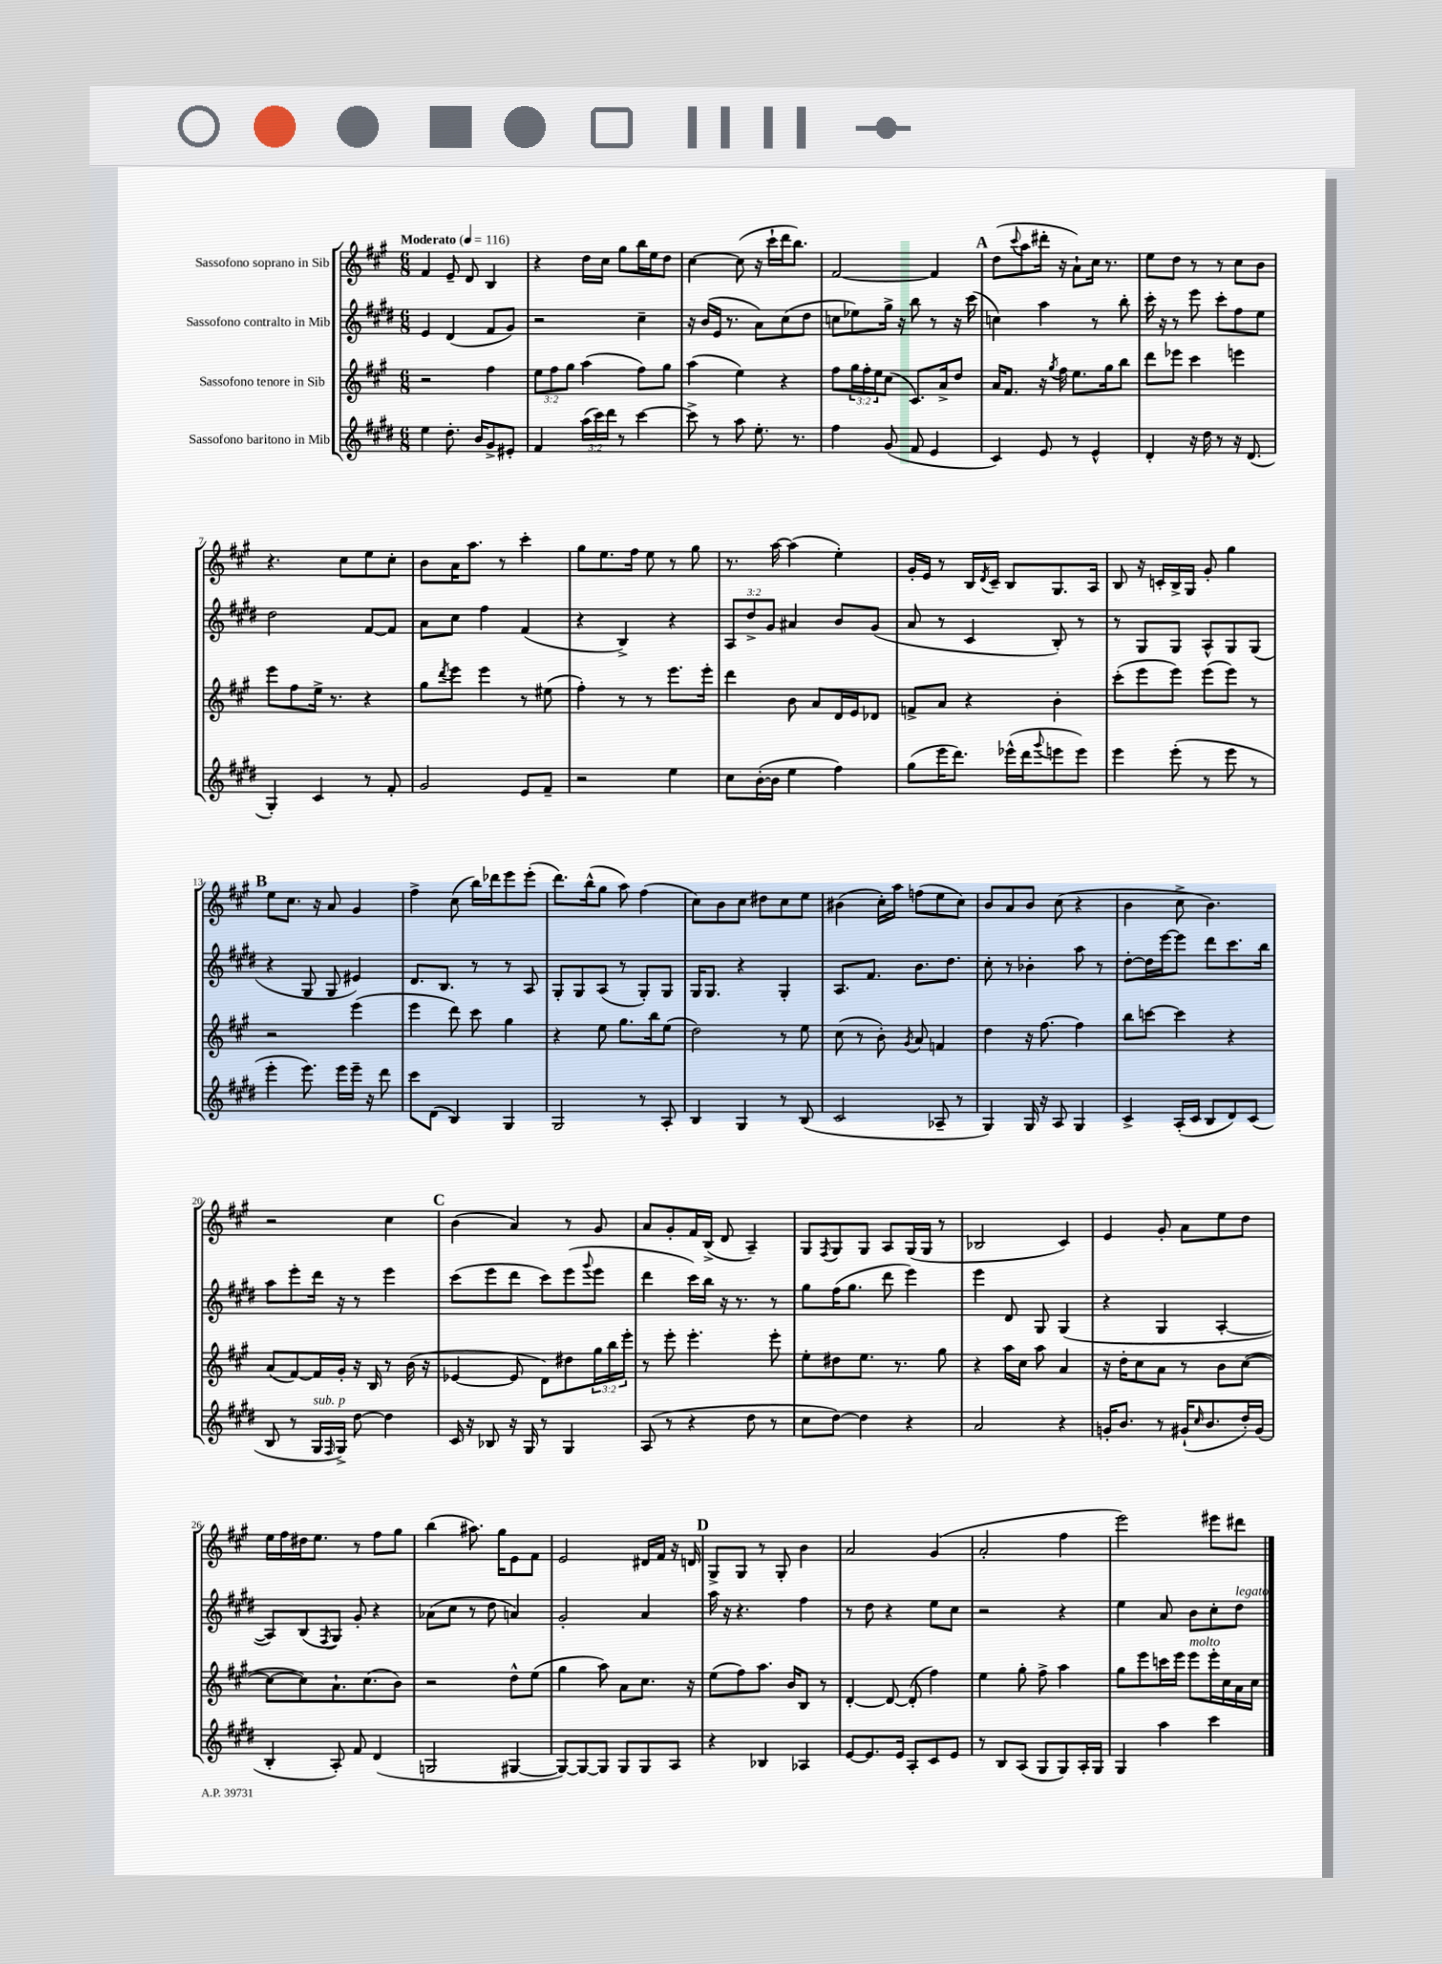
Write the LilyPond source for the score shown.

<<
\new StaffGroup <<
\new Staff = "s0" \with { instrumentName = "Sassofono soprano in Sib" } {
    \clef treble \key a \major \numericTimeSignature \time 6/8 \tempo "Moderato" 4 = 116
    fis'4 e'8-- d'8 b4 |
    r4 d''16 cis''16 gis''8 b''16 e''16 d''8 |
    cis''4~ cis''8( r16 cis'''16-! d'''16 b''8.) |
    fis'2~ fis'4 |
    \mark \markup { \bold "A" } d''8( \appoggiatura { cis'''8 } a''8 dis'''16-. r16 a'8-!) cis''16 r8. |
    e''8 d''8 r8 r8 cis''8 b'8 |
    r4. cis''8 e''8 cis''8-. |
    b'8 a'16 a''8. r8 cis'''4-. |
    gis''8 e''8. fis''16 e''8 r8 gis''8 |
    r8. a''16~ a''4( e''4-.) |
    gis'16-. e'16 r8 b16 \acciaccatura { d'8 } cis'16-- b8 gis8. a16 |
    b8 r16 c'16-. b16-> gis16 gis'8-. gis''4 |
    \mark \markup { \bold "B" } e''8 cis''8. r16 a'8 gis'4 |
    fis''4-> cis''8( b''16) des'''16 e'''8 e'''8-.( |
    d'''8.) b''16-^( gis''8 a''8) fis''4( |
    cis''8) b'8 cis''8 dis''8 cis''8 e''8 |
    bis'4( cis''16-.) a''16 f''8( e''8 cis''8) |
    b'8 a'8 b'8 cis''8( r4 |
    b'4 cis''8-> b'4.) |
    r2 cis''4 |
    \mark \markup { \bold "C" } b'4( a'4) r8 gis'8 |
    a'8 gis'8-. fis'16 b16->( d'8 a4--) |
    gis8 \acciaccatura { fis8 } gis8 gis8 a8 gis16( gis16 r8 |
    bes2 cis'4) |
    e'4 gis'8-. a'8 e''8 d''8 |
    e''16 fis''16 dis''16 e''8. r8 fis''8 gis''8 |
    b''4( ais''8.) gis''16 e'8 fis'8 |
    e'2 dis'16 fis'16 r16 d'16 |
    \mark \markup { \bold "D" } gis8-> gis8 r8 gis8-. b'4 |
    a'2 gis'4( |
    a'2-. fis''4 |
    e'''2) eis'''8 dis'''8 \bar "|." |
}
\new Staff = "s1" \with { instrumentName = "Sassofono contralto in Mib" } {
    \clef treble \key e \major \numericTimeSignature \time 6/8 \override Staff.TupletNumber.text = #tuplet-number::calc-fraction-text
    e'4 dis'4( fis'8 gis'8) |
    r2 cis''4-- |
    r16 b'16( e'16 r8. a'8) cis''8( dis''8 |
    c''8 ees''8) gis''16-> r16 b''8 r8 r16 cis'''16( |
    \mark \markup { \bold "A" } c''4) a''4 r8 b''8-. |
    cis'''16-. r16 r8 e'''8 cis'''8-. fis''8 e''8 |
    dis''2 fis'8~ fis'8 |
    a'8 cis''8 fis''4 fis'4( |
    r4 b4->) r4 |
    \tuplet 3/2 { a8 dis''8-> gis'8 } ais'4 b'8 gis'8( |
    a'8 r8 cis'4 b8-.) r8 |
    r8 gis8 gis8 a8-^ gis8 gis8( |
    \mark \markup { \bold "B" } r4 gis8 gis8 eis'4) |
    dis'8. b8. r8 r8 a8 |
    gis8-. gis8 a8( r8 gis8-.) gis8 |
    gis16 gis8. r4 gis4-. |
    a8. fis'8. b'8. dis''8. |
    cis''8-. r8 bes'4-. a''8 r8 |
    dis''8~-. dis''16 e'''16~ e'''8 dis'''8 cis'''8. b''16 |
    a''8 e'''8-. dis'''16 r16 r8 e'''4 |
    \mark \markup { \bold "C" } cis'''8( e'''8 dis'''8 cis'''8) e'''8( \appoggiatura { gis'''8 } e'''8 |
    dis'''4 cis'''16) b''16 r16 r8. r8 |
    gis''8 fis''16( gis''8. dis'''8 e'''4) |
    e'''4 dis'8 gis8 gis4( |
    r4 gis4 a4~-. |
    a8) b8( \acciaccatura { fis8 } gis8) gis'8-. r4 |
    aes'8( cis''8 r8 dis''8 a'4) |
    gis'2-. a'4 |
    \mark \markup { \bold "D" } a''16 r16 r4. fis''4 |
    r8 dis''8 r4 e''8 cis''8 |
    r2 r4 |
    e''4 a'8 b'8 cis''8-. dis''8^\markup { \italic "legato" } \bar "|." |
}
\new Staff = "s2" \with { instrumentName = "Sassofono tenore in Sib" } {
    \clef treble \key a \major \numericTimeSignature \time 6/8 \override Staff.TupletNumber.text = #tuplet-number::calc-fraction-text
    r2 fis''4 |
    \tuplet 3/2 { e''8 fis''8 gis''8 } a''4( fis''8) gis''8 |
    a''4( e''4) r4 |
    fis''8 \tuplet 3/2 { gis''16 fis''16-. e''16 } cis''8( cis'8.) a'16-> d''8 |
    \mark \markup { \bold "A" } a'16 fis'8. r16 \acciaccatura { gis''8 } fis''16 e''8. gis''16 b''8 |
    d'''8 ees'''8 cis'''4 e'''4 |
    e'''8 fis''8 e''16-> r8. r4 |
    gis''8 \acciaccatura { d'''8 } e'''8 e'''4 r8 eis''8( |
    fis''4-.) r8 r8 e'''8. e'''16-. |
    d'''4 b'8 a'8 d'16 e'16 des'8 |
    f'8-> a'8 r4 b'4-. |
    cis'''8-.( e'''8 e'''8) e'''8( e'''8) r8 |
    \mark \markup { \bold "B" } r2 e'''4( |
    e'''4 d'''8) cis'''8 gis''4 |
    r4 e''8 gis''8. b''16 e''8( |
    d''2) r8 e''8 |
    cis''8( r8 b'8-.) \acciaccatura { gis'8 } a'8 f'4 |
    d''4 r16 fis''8.~ fis''4 |
    b''8 c'''8~ c'''4 r4 |
    a'8( fis'8~) fis'16 gis'16-. r16 b16 r8 b'16( r16 |
    \mark \markup { \bold "C" } ees'4~ ees'8 d'8) dis''8 \tuplet 3/2 { gis''16 b''16 e'''16-. } |
    r8 e'''8-. e'''4.-. e'''8-. |
    e''8-. dis''8 e''8. r8. gis''8 |
    r4 a''16 cis''16 a''8 a'4 |
    r16 d''16-. cis''8 a'8 r8 b'8 cis''8~( |
    cis''8~ cis''8) a'8.-! cis''8.( b'8) |
    r2 d''8-^ e''8( |
    gis''4 a''8) a'8 cis''8. r16 |
    \mark \markup { \bold "D" } e''8( fis''8) a''8. b'16 b8 r8 |
    d'4~-. d'8~ d'8-.( fis''4) |
    e''4 gis''8-. fis''8-> a''4 |
    gis''8 e'''8 c'''16 e'''16 e'''8^\markup { \italic "molto" } e'''16-. cis''16 a'16 cis''16 \bar "|." |
}
\new Staff = "s3" \with { instrumentName = "Sassofono baritono in Mib" } {
    \clef treble \key e \major \numericTimeSignature \time 6/8 \override Staff.TupletNumber.text = #tuplet-number::calc-fraction-text
    e''4 dis''8.-. b'16 gis'8-> eis'8-. |
    fis'4 \tuplet 3/2 { a''16( cis'''16) dis'''16 } r8 cis'''4~ |
    cis'''8-> r8 a''8 e''8.-. r8. |
    fis''4 gis'8( fis'8 e'4 |
    \mark \markup { \bold "A" } cis'4) e'8 r8 e'4-^ |
    dis'4-. r16 dis''16 r8 r16 dis'8.( |
    gis4-.) cis'4 r8 fis'8-. |
    gis'2 e'8 fis'8-- |
    r2 e''4 |
    cis''8 b'16~-.( b'16 e''4 fis''4) |
    gis''8( e'''16 dis'''8.) ees'''16-^( dis'''16 \appoggiatura { gis'''8 } e'''8 e'''8) |
    e'''4 e'''8-.( r8 e'''8 r8 |
    \mark \markup { \bold "B" } e'''4-. e'''8.) e'''16 e'''16-- r16 dis'''8 |
    cis'''8 dis'8( b4) gis4 |
    gis2 r8 a8-. |
    b4 gis4 r8 b8( |
    cis'2 aes8-- r8 |
    gis4) gis16 r16 a8 gis4 |
    cis'4-> a16-.( cis'16 b8 dis'8) cis'8( |
    b8 r8 gis16^\markup { \italic "sub. p" } \grace { fis16 } gis16->) dis''8~ dis''4 |
    \mark \markup { \bold "C" } cis'16 r16 bes8 r16 gis16 r8 gis4 |
    a8( r8 r4 dis''8 r8 |
    cis''8 dis''8~) dis''4 r4 |
    a'2 r4 |
    g'16-. b'8. r8 gis'16-!( \grace { cis''16 } b'8. dis''16-.) gis'16( |
    b4-. a8-.) fis'8 dis'4( |
    g2 gis4~ |
    gis8~) gis8~ gis8 gis8 gis8 a8 |
    \mark \markup { \bold "D" } r4 bes4 aes4 |
    e'8~ e'8. e'16 a8-. cis'8 e'8 |
    r8 b8 a8( gis8 gis8) a16-. gis16 |
    gis4 a''4 cis'''4 \bar "|." |
}
>>
>>
